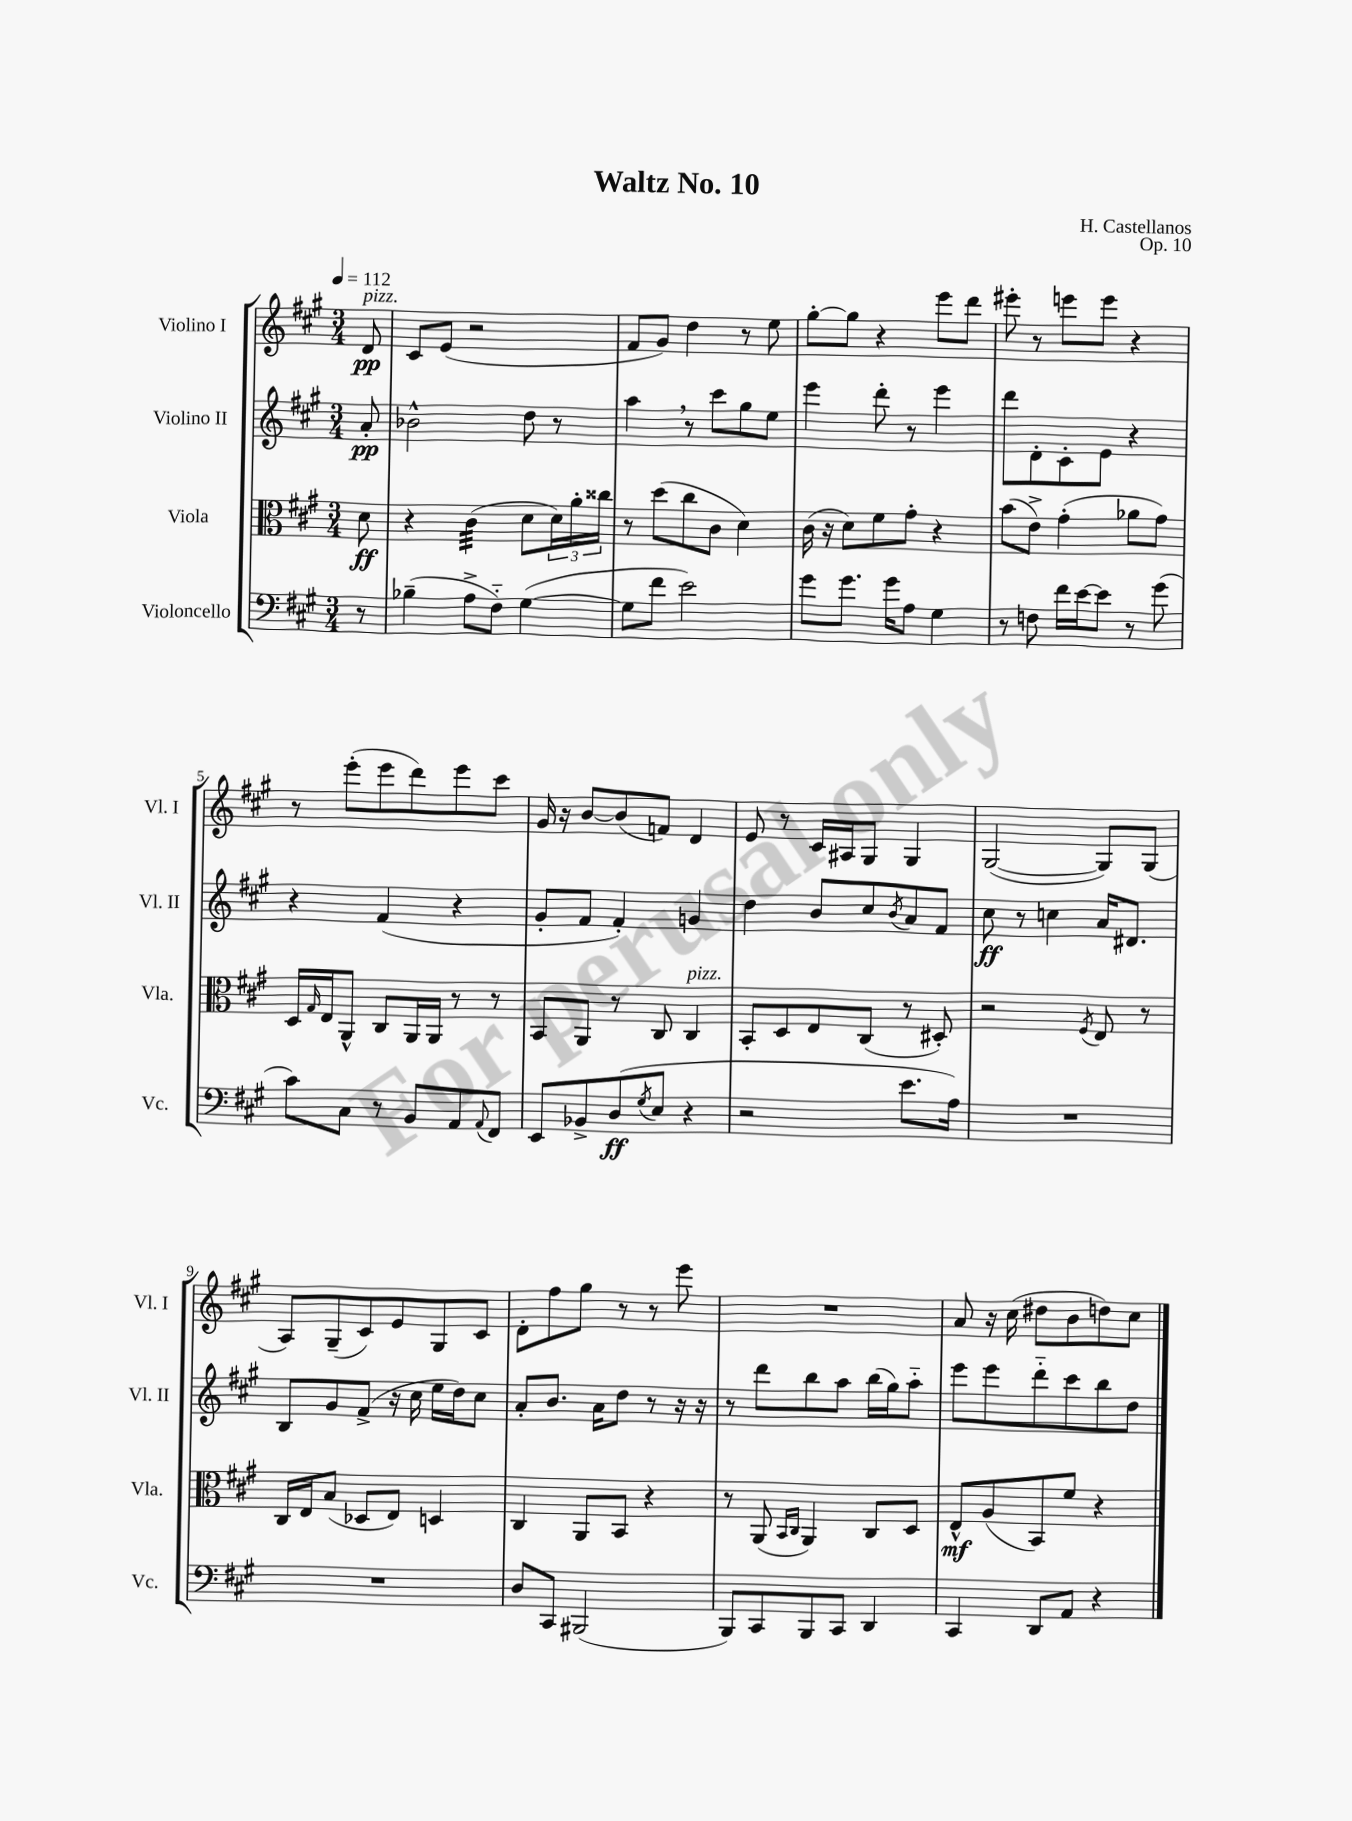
\header { title = "Waltz No. 10" composer = "H. Castellanos" opus = "Op. 10" }
<<
\new StaffGroup <<
\new Staff = "s0" \with { instrumentName = "Violino I" shortInstrumentName = "Vl. I" } {
    \clef treble \key a \major \numericTimeSignature \time 3/4 \partial 8 \tempo 4 = 112
    d'8\pp^\markup { \italic "pizz." } |
    cis'8 e'8( r2 |
    fis'8 gis'8) d''4 r8 e''8 |
    gis''8~-. gis''8 r4 e'''8 d'''8 |
    eis'''8-. r8 e'''8 e'''8 r4 |
    r8 e'''8-.( e'''8 d'''8) e'''8 cis'''8 |
    gis'16 r16 b'8~ b'8( f'8) d'4 |
    e'8 r8 cis'16 ais16 gis8 gis4 |
    gis2~( gis8) gis8( |
    a8) gis8--( cis'8) e'8 gis8 cis'8 |
    d'8-. fis''8 gis''8 r8 r8 e'''8 |
    R2. |
    a'8 r16 cis''16( dis''8 b'8 d''8) cis''8 \bar "|." |
}
\new Staff = "s1" \with { instrumentName = "Violino II" shortInstrumentName = "Vl. II" } {
    \clef treble \key a \major \numericTimeSignature \time 3/4 \partial 8
    a'8-.\pp |
    bes'2-^ d''8 r8 |
    a''4 \breathe r8 cis'''8 gis''8 e''8 |
    e'''4 d'''8-. r8 e'''4 |
    d'''8 d'8-. cis'8-. e'8 r4 |
    r4 fis'4( r4 |
    gis'8-. fis'8 fis'4-.) g'4 |
    d''4 b'8 cis''8 \acciaccatura { b'8 } a'8 fis'8 |
    cis''8\ff r8 c''4 a'16 dis'8. |
    b8 gis'8 fis'8->( r16 cis''16 e''16 d''16) cis''8 |
    a'8-. b'8. a'16 d''8 r8 r16 r16 |
    r8 d'''8 b''8 a''8 b''16( gis''16) a''8-_ |
    e'''8 e'''8 d'''8-_ cis'''8 b''8 d''8 \bar "|." |
}
\new Staff = "s2" \with { instrumentName = "Viola" shortInstrumentName = "Vla." } {
    \clef alto \key a \major \numericTimeSignature \time 3/4 \partial 8
    d'8\ff |
    r4 cis'4:32( d'8 \tuplet 3/2 { d'16) a'16-. cisis''16 } |
    r8 d''8( cis''8 cis'8 d'4) |
    cis'16( r16 d'8) fis'8 gis'8-. r4 |
    b'8( e'8->) gis'4-.( aes'8 gis'8) |
    d16 \grace { gis16 } e16 a,8-^ cis8 a,16 a,16 r8 r8 |
    b,8 a,8 r8 cis8 cis4^\markup { \italic "pizz." } |
    b,8-. d8 e8 cis8( r8 dis8-.) |
    r2 \acciaccatura { fis8 } e8 r8 |
    cis16 e16 b8( des8 e8) d4 |
    cis4 a,8 b,8 r4 |
    r8 a,8( \grace { b,16 cis16 } a,4) cis8 d8 |
    e8-^\mf a8( b,8) fis'8 r4 \bar "|." |
}
\new Staff = "s3" \with { instrumentName = "Violoncello" shortInstrumentName = "Vc." } {
    \clef bass \key a \major \numericTimeSignature \time 3/4 \partial 8
    r8 |
    bes4--( a8-> fis8-_) gis4~( |
    gis8 fis'8 e'2) |
    gis'8 gis'8. gis'16 a8 gis4 |
    r8 f8 fis'16 e'16~ e'8 r8 gis'8( |
    cis'8) cis8 r8 b,8 a,8 \appoggiatura { a,8 } fis,8 |
    e,8 bes,8-> d8\ff( \acciaccatura { gis8 } e8 r4 |
    r2 e'8. a16) |
    R2. |
    R2. |
    d8 cis,8 bis,,2( |
    b,,8) cis,8 b,,8 cis,8 d,4 |
    cis,4 d,8 a,8 r4 \bar "|." |
}
>>
>>
